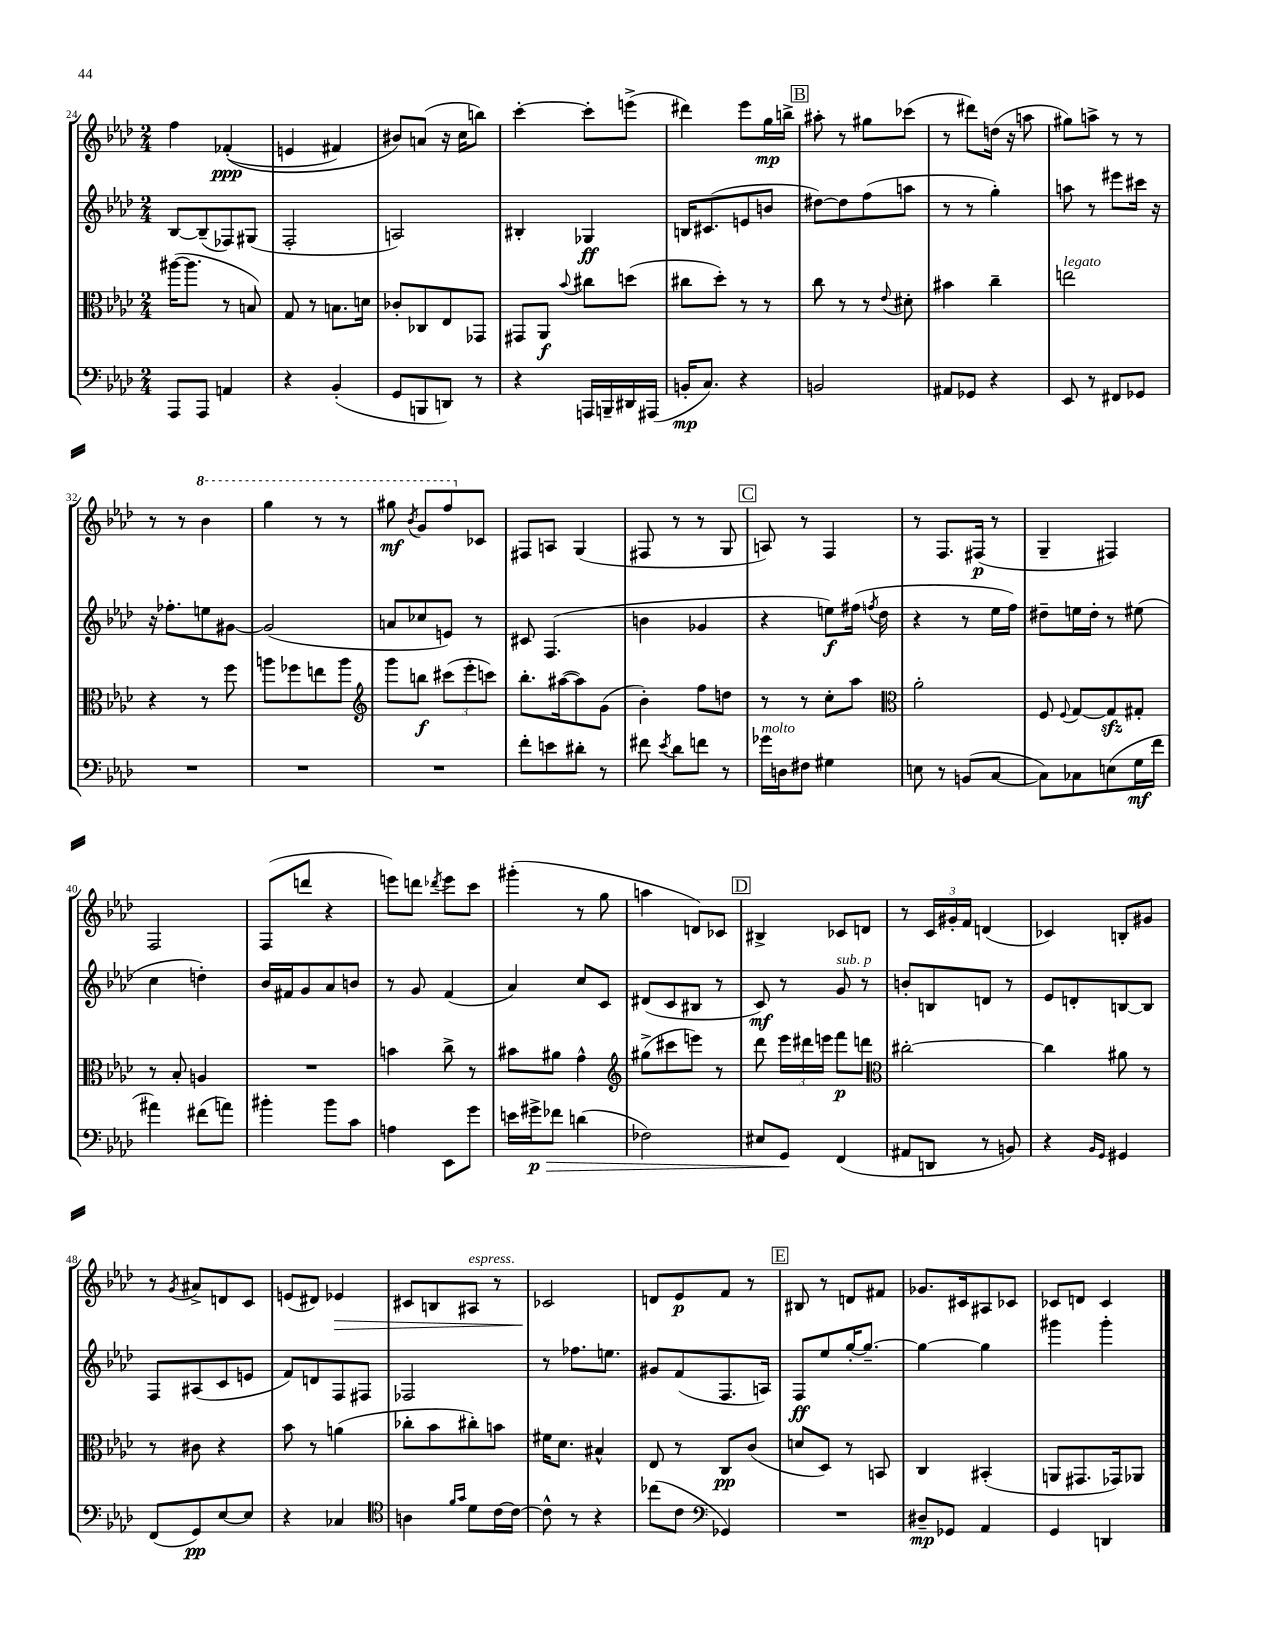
<<
\new StaffGroup <<
\new Staff = "s0" {
    \clef treble \key aes \major \numericTimeSignature \time 2/4
    \autoBeamOff f''4 fes'4-.\ppp(\( |
    e'4 fis'4) |
    bis'8[\) a'8]( r16 c''16[ b''8]) |
    c'''4~-. c'''8[-. e'''8]->( |
    dis'''4) ees'''8[ g''16\mp b''16]-> |
    \mark \markup { \box "B" } ais''8-. r8 gis''8[ ces'''8]( |
    r8 dis'''8[) d''16]( r16 a''8 |
    gis''8[) a''8]-> r8 r8 |
    r8 r8 \ottava #1 bes''4 |
    g'''4 r8 r8 |
    gis'''8\mf \acciaccatura { bes''8 } g''8[ f'''8 \ottava #0 ces'8] |
    fis8[ a8] g4( |
    fis8 r8 r8 g8 |
    \mark \markup { \box "C" } a8) r8 f4 |
    r8 f8.[ fis16]\p( r8 |
    g4-- fis4) |
    f2 |
    f8[( d'''8] r4 |
    e'''8[) d'''8] \acciaccatura { des'''8 } e'''8[ c'''8] |
    gis'''4-.( r8 g''8 |
    a''4 d'8[) ces'8] |
    \mark \markup { \box "D" } bis4-> ces'8[ d'8] |
    r8 \tuplet 3/2 { c'16[ gis'16-. f'16] } d'4( |
    ces'4) b8[-. gis'8] |
    r8 \acciaccatura { g'8 } ais'8[-> d'8 c'8] |
    e'8[( dis'8]) ees'4\> |
    cis'8[ b8 ais8]^\markup { \italic "espress." } r8 |
    ces'2\! |
    d'8[ ees'8\p f'8] r8 |
    \mark \markup { \box "E" } bis8 r8 d'8[ fis'8] |
    ges'8.[ cis'16 ais8 ces'8] |
    ces'8[ d'8] ces'4 \bar "|." |
}
\new Staff = "s1" {
    \clef treble \key aes \major \numericTimeSignature \time 2/4
    \autoBeamOff bes8[~ bes8--( fes8) gis8]( |
    f2-. |
    a2) |
    bis4-. ges4\ff |
    b16[ cis'8.( e'8 b'8] |
    \mark \markup { \box "B" } dis''8[~) dis''8 f''8( a''8] |
    r8 r8 g''4-.) |
    a''8 r8 eis'''8[ cis'''16] r16 |
    r16 fes''8.[-. e''8 gis'8]~ |
    gis'2( |
    a'8[ ces''8 e'8]) r8 |
    cis'8 f4.( |
    b'4 ges'4 |
    \mark \markup { \box "C" } r4 e''8[\f) fis''16]( \acciaccatura { f''8 } des''16 |
    r4 r8 ees''16[ f''16]) |
    dis''8[-- e''16 dis''16]-. r8 eis''8( |
    c''4 d''4-.) |
    bes'16[ fis'16 g'8 aes'8 b'8] |
    r8 g'8 f'4( |
    aes'4) c''8[ c'8] |
    dis'8[( c'8 bis8] r8 |
    \mark \markup { \box "D" } c'8\mf) r8 g'8^\markup { \italic "sub. p" } r8 |
    b'8[-. b8 d'8] r8 |
    ees'8[ d'8-. b8~ b8] |
    f8[ ais8( c'8 e'8] |
    f'8[) d'8 f8 fis8] |
    fes2 |
    r8 fes''8.[ e''8.] |
    gis'8[ f'8( f8. a16]) |
    \mark \markup { \box "E" } f8[\ff ees''8 g''16~-. g''8.]~-- |
    g''4~ g''4 |
    gis'''4 gis'''4-. \bar "|." |
}
\new Staff = "s2" {
    \clef alto \key aes \major \numericTimeSignature \time 2/4
    \autoBeamOff ais''16[~( ais''8.] r8 b8) |
    g8 r8 b8.[ d'16] |
    ces'8[-. ces8 ees8 ges,8] |
    gis,8[ aes,8]\f \appoggiatura { bes'8 } cis''8[ d''8]( |
    cis''8[ des''8]-.) r8 r8 |
    \mark \markup { \box "B" } c''8 r8 r8 \appoggiatura { ees'8 } dis'8-. |
    bis'4 c''4-- |
    e''2^\markup { \italic "legato" } |
    r4 r8 f''8 |
    a''8[ fes''8 e''8 a''8] |
    \clef treble g'''8[ b''8]\f \tuplet 3/2 { cis'''8[( ees'''8-. c'''8]) } |
    bes''8.[-. ais''16~( ais''8) g'8]( |
    bes'4-.) f''8[ d''8] |
    \mark \markup { \box "C" } r8 r8 c''8[-. aes''8] |
    \clef alto aes'2-. |
    f8 \appoggiatura { f8 } g8[~ g8\sfz gis8]-. |
    r8 bes8-. a4 |
    R2 |
    b'4 c''8-> r8 |
    bis'8[ ais'8] g'4-^ |
    \clef treble gis''8[->( cis'''8 e'''8]) r8 |
    \mark \markup { \box "D" } des'''8 \tuplet 3/2 { ees'''16[ dis'''16 e'''16] } f'''8[\p d'''8] |
    \clef alto cis''2~-. |
    cis''4 ais'8 r8 |
    r8 cis'8 r4 |
    bes'8 r8 a'4( |
    ces''8[-. bes'8 cis''8-.) b'8] |
    fis'16[ des'8.] bis4-^ |
    ees8 r8 c8[\pp c'8]( |
    \mark \markup { \box "E" } d'8[ des8]) r8 b,8 |
    c4 bis,4-.( |
    a,8[ gis,8. ges,16) aes,8] \bar "|." |
}
\new Staff = "s3" {
    \clef bass \key aes \major \numericTimeSignature \time 2/4
    \autoBeamOff aes,,8[ aes,,8] a,4 |
    r4 bes,4-.( |
    g,8[ b,,8 d,8]) r8 |
    r4 a,,16[ b,,16-- dis,16 ais,,16]( |
    b,16[-.\mp c8.]) r4 |
    \mark \markup { \box "B" } b,2 |
    ais,8[ ges,8] r4 |
    ees,8 r8 fis,8[ ges,8] |
    R2 |
    R2 |
    R2 |
    f'8[-. e'8 dis'8]-. r8 |
    fis'8 \acciaccatura { ees'8 } des'8[ f'8] r8 |
    \mark \markup { \box "C" } ges'16[^\markup { \italic "molto" } d16 fis8] gis4 |
    e8 r8 b,8[( c8]~ |
    c8[) ces8 e8( g16\mf f'16] |
    ais'4) fis'8[( a'8]) |
    bis'4-. bis'8[ c'8] |
    a4 ees,8[ g'8] |
    e'16[ gis'16->\p\> fes'8] d'4( |
    fes2) |
    \mark \markup { \box "D" } eis8[ g,8]\! f,4( |
    ais,8[ d,8] r8 b,8) |
    r4 \grace { bes,16[ g,16] } gis,4 |
    f,8[( g,8\pp) ees8~ ees8] |
    r4 ces4 |
    \clef tenor a4 \grace { f'16[ g'16] } des'8[ c'16~ c'16]~ |
    c'8-^ r8 r4 |
    ces''8[( c'8] \clef bass ges,4) |
    \mark \markup { \box "E" } R2 |
    dis8[--\mp ges,8] aes,4 |
    g,4 d,4 \bar "|." |
}
>>
>>
\layout { \context { \Score currentBarNumber = #24 } }
